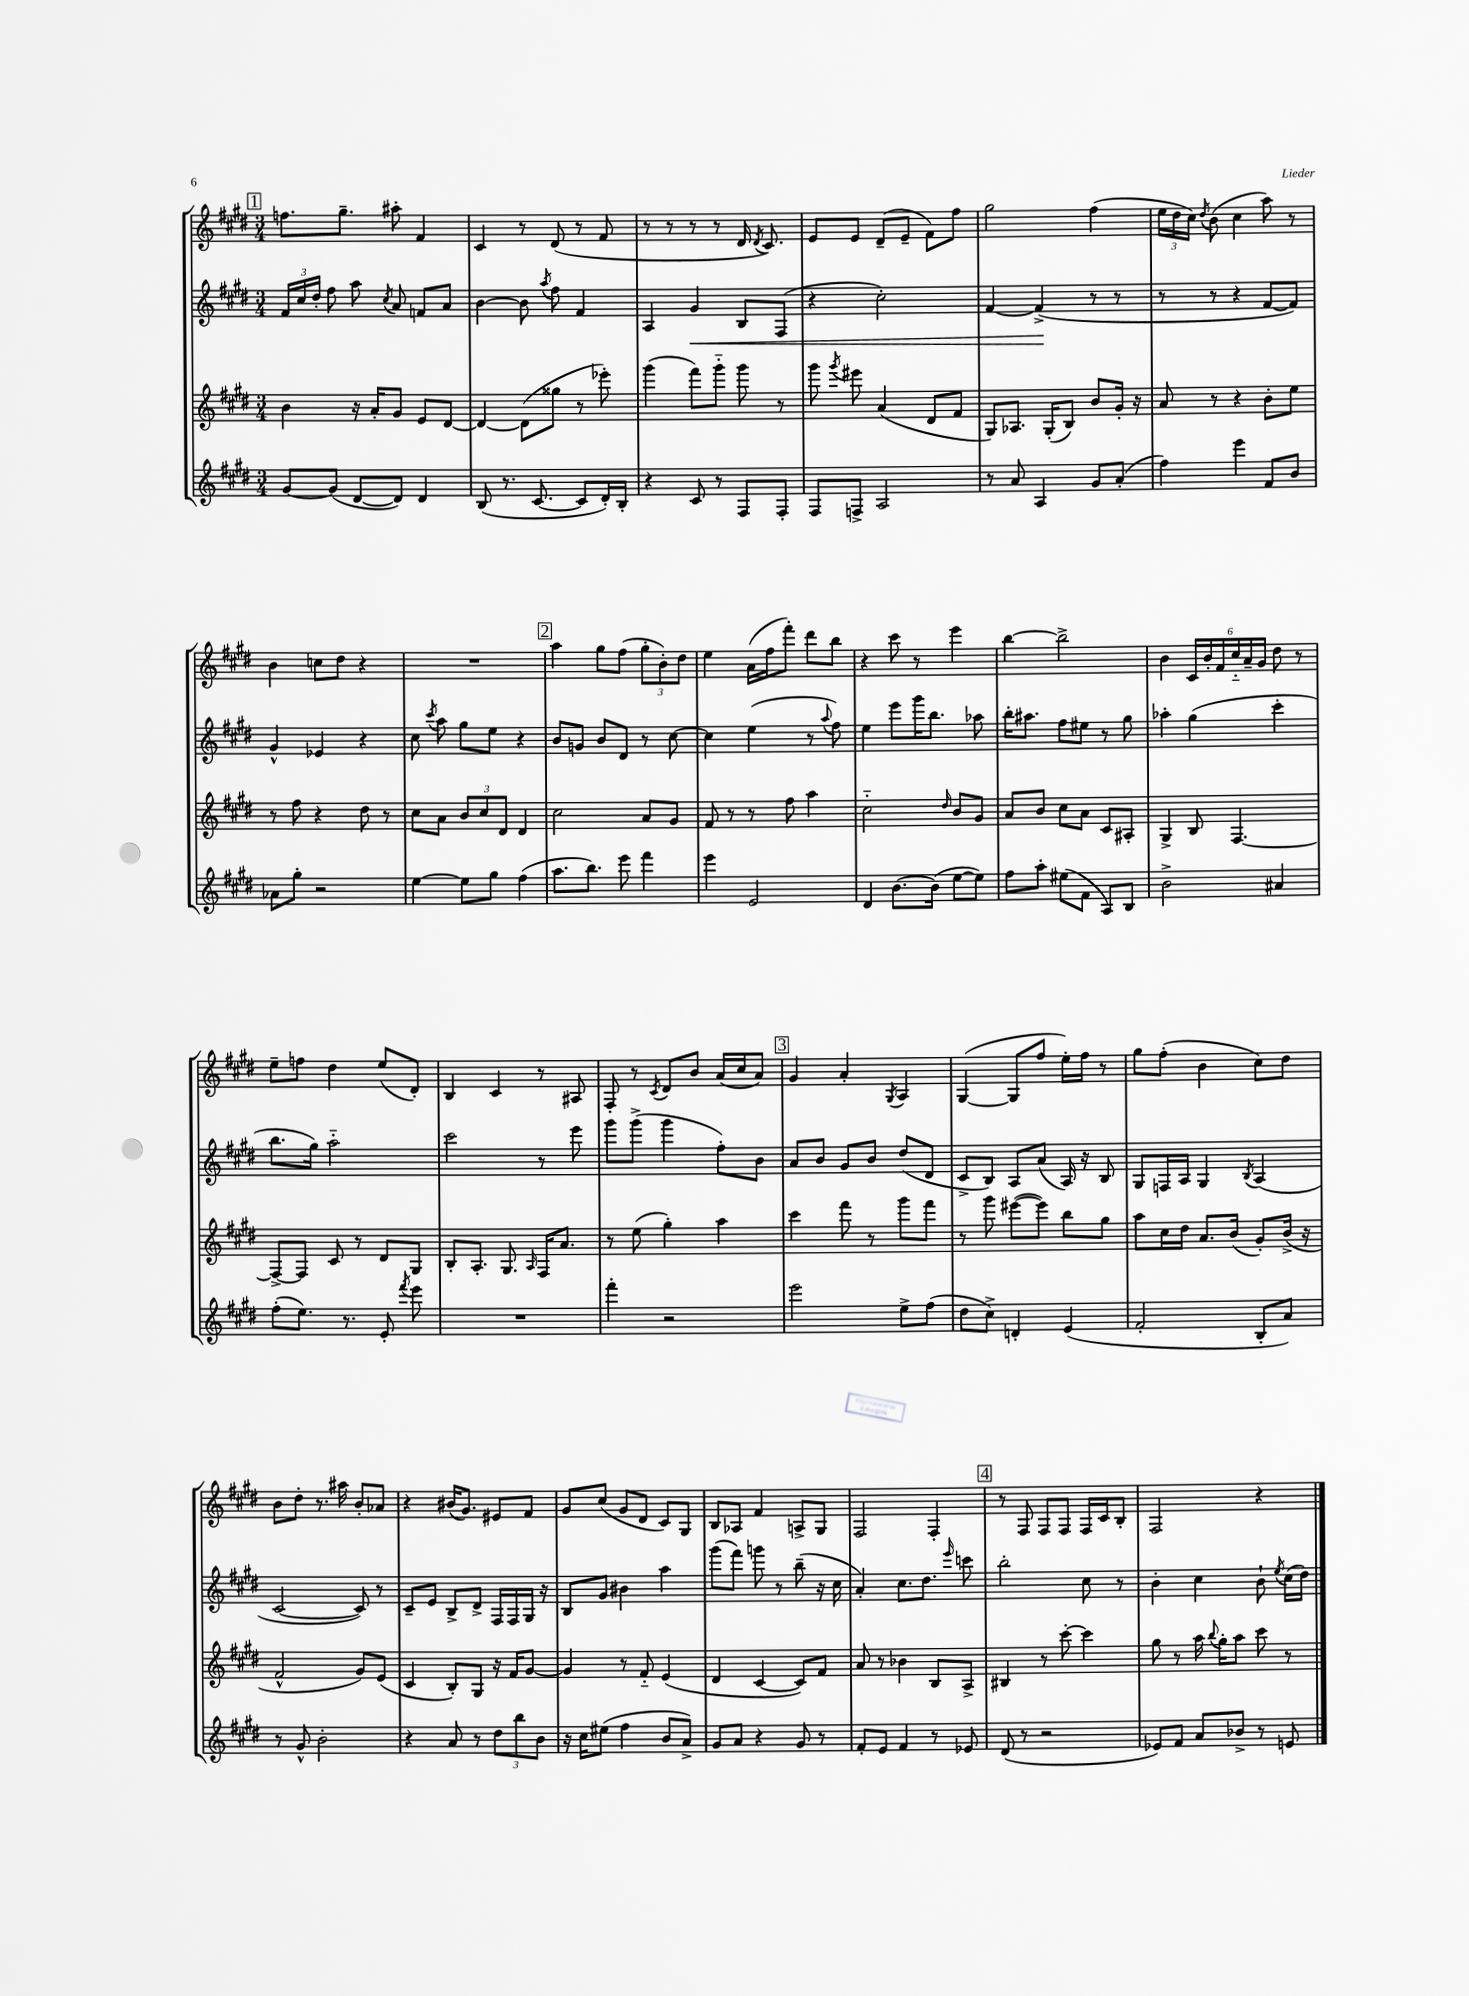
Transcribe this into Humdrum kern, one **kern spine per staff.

**kern	**kern	**kern	**kern
*staff4	*staff3	*staff2	*staff1
*clefG2	*clefG2	*clefG2	*clefG2
*k[f#c#g#d#]	*k[f#c#g#d#]	*k[f#c#g#d#]	*k[f#c#g#d#]
*M3/4	*M3/4	*M3/4	*M3/4
[8g#	4b	24f#	8.ff
.	.	24cc#	.
.	.	24dd#'	.
(8g#]	.	8ff#	.
.	.	.	8.gg#~
[8d#	16r	8aa	.
.	16a'	.	.
.	.	8qcc#	.
8d#])	8g#	8a	8aa#'
4d#	8e	8f	4f#
.	[8d#	8a	.
=	=	=	=
(8B	4d#_	[4b	4c#
8.r	.	.	.
.	(8d#]	8b]	8r
[8.c#	.	.	.
.	.	8qaa	.
.	8gg##	8ff#	(8d#
8c#]	8r	4f#	8r
16d#')	8eee-')	.	8f#
16B'	.	.	.
=	=	=	=
4r	(4ggg#	4A	8r
.	.	.	8r
8c#	8fff#)	4g#	8r
8r	8ggg#'~	.	8r
8F#	8ggg#	8B	16d#
.	.	.	8qd#
.	.	.	8.c#)
8F#'	8r	(8F#	.
=	=	=	=
8F#	8ggg#	4r	8e
.	8qggg#	.	.
8F^	8eee#	.	8e
2A	(4a	2cc#')	(8d#~
.	.	.	8e~
.	8d#	.	8f#)
.	8f#	.	8ff#
=	=	=	=
8r	8G#)	[4f#	2gg#
8a	8.A-	.	.
4A	.	(4f#^]	.
.	(16G#'	.	.
.	8B)	.	.
8g#	8b	8r	(4ff#
(8a'	16g#'	8r	.
.	16r	.	.
=	=	=	=
4ff#)	8a	8r	24ee
.	.	.	24dd#
.	.	.	24cc#)
.	.	.	8qdd#
.	8r	8r	(8b
4eee	4r	4r	4cc#
8f#	8b'	[8f#	8aa)
8b	8ee	8f#])	8r
=	=	=	=
8a-	8r	4g#^^	4b
8gg#'	8ff#	.	.
2r	4r	4e-	8cc
.	.	.	8dd#
.	8dd#	4r	4r
.	8r	.	.
=	=	=	=
[4ee	8cc#	8cc#	2.r
.	.	8qccc#	.
.	8a	8aa	.
8ee]	12b	8gg#	.
.	12cc#	.	.
8gg#	.	8ee	.
.	12d#	.	.
(4ff#	4d#	4r	.
=	=	=	=
8.aa	2cc#	8b	4aa
.	.	8g	.
8.bb)	.	.	.
.	.	8b	8gg#
8eee	.	8d#	(8ff#
4fff#	8a	8r	12gg#'
.	.	.	12b')
.	8g#	[8cc#	.
.	.	.	12dd#
=	=	=	=
4eee	8f#	4cc#]	4ee
.	8r	.	.
2e	8r	(4ee	(16a
.	.	.	16ff#
.	8ff#	.	8fff#')
.	4aa	8r	8ddd#
.	.	8qqaa	.
.	.	8ff#)	8bb
=	=	=	=
4d#	2cc#'~	4ee	4r
[8.b	.	8eee	8ccc#
.	.	16ggg#	8r
(16b]	.	8.bb	.
.	16qqdd#	.	.
[8ee	8b	.	4eee
8ee])	8g#	8aa-	.
=	=	=	=
8ff#	8a	16bb'	[4bb
.	.	8.aa#	.
8aa'	8b	.	.
(8ee#	8cc#	8ff#	2bb^]
8f#	8a	8ee#	.
8A)	8c#	8r	.
8B	8A#'	8gg#	.
=	=	=	=
2b^	4G#^	4aa-'	4b
.	8B	(4gg#	24c#
.	.	.	24b'
.	.	.	24f#
.	[4.F#	.	24cc#'~
.	.	.	24a~
.	.	.	24g#
4a#	.	4ccc#'	8dd#
.	.	.	8r
=	=	=	=
(8ff#'	8F#^_	8.bb	8ee~
8.ee)	8F#]	.	8ff
.	.	16gg#)	.
.	8c#	2aa'~	4dd#
8.r	.	.	.
.	8r	.	.
8e'	8d#	.	(8ee
8qfff#	.	.	.
8eee	8G#	.	8d#')
=	=	=	=
2.r	8B'	2ccc#	4B
.	8.A'	.	.
.	.	.	4c#
.	8.G#	.	.
.	16qqA	.	.
.	16F#	8r	8r
.	8.a	.	.
.	.	8eee	8A#
=	=	=	=
4fff#'	8r	8ggg#	8F#'
.	(8ee	(8ggg#^	8r
.	.	.	8qc#
2r	4gg#')	4ggg#	8d#
.	.	.	8b
.	4aa	8ff#')	(16a
.	.	.	16cc#
.	.	8b	8a)
=	=	=	=
2eee	4ccc#	8a	4g#
.	.	8b	.
.	8fff#	8g#	4a'
.	8r	8b	.
.	.	.	8qG#
8ee^	8ggg#	(8dd#	4A
(8ff#	8fff#	8d#	.
=	=	=	=
8dd#	8r	8c#^	([4G#
8cc#^)	8ggg#	8B)	.
4d'	([8eee#	8A	8G#]
.	8eee#])	(8a	8ff#
(4e	8bb	16A)	16ee')
.	.	16r	16ff#
.	8gg#	8B	8r
=	=	=	=
2f#'	8aa	8G#	8gg#
.	16cc#	16F	(8ff#'
.	16dd#	16A	.
.	8.a	4G#	4b
.	(16b	.	.
.	.	8qB	.
8B'	8g#')	(4A	8cc#)
8a)	(16b^	.	8dd#
.	16r	.	.
=	=	=	=
8r	2f#^^	[2c#	8b
8g#^^	.	.	8dd#'
2b'	.	.	8.r
.	.	.	16aa#
.	8g#)	8c#])	8b'
.	(8e	8r	8a-
=	=	=	=
4r	4c#	8c#~	4r
.	.	8e	.
8a	8B')	8B^	(16b#
.	.	.	8.g#)
8r	8G#	8d#^	.
12dd#	16r	16F#	8e#
.	16f#	16F#	.
12bb	.	.	.
.	[8g#	16G#	8f#
12b	.	.	.
.	.	16r	.
=	=	=	=
16r	4g#]	8B	8g#
16cc#	.	.	.
(8ee#	.	8g#	(8cc#
4ff#	8r	4b#	8g#
.	8f#'~	.	8d#
8b	(4e	4aa	8c#)
8a^)	.	.	8G#
=	=	=	=
8g#	4d#	(8ggg#	8B
8a	.	8fff#)	8A-
4r	[4c#	8ggg	4f#
.	.	8r	.
8g#	8c#])	(8bb~	8A^
8r	8f#	16r	8G#
.	.	16cc#	.
=	=	=	=
8f#'	8a	4a')	2F#
8e	8r	.	.
4f#	4b-	8.cc#	.
.	.	8.dd#	.
8r	8B	.	4F#'
.	.	16qqeee	.
8e-	8A^	8ccc	.
=	=	=	=
(8d#	4B#	2bb'	8r
8r	.	.	8F#
2r	8r	.	8F#
.	[8ccc#'	.	8F#
.	4ccc#]	8cc#	16F#
.	.	.	16c#
.	.	8r	8B'
=	=	=	=
8e-)	8gg#	4b'	2F#
8f#	8r	.	.
8a	16aa	4cc#	.
.	8qqbb	.	.
.	16gg#'	.	.
8b-^	8aa	.	.
8r	8ccc#	8b`	4r
.	.	8qee	.
8e	8r	(16cc#	.
.	.	16dd#)	.
==	==	==	==
*-	*-	*-	*-
